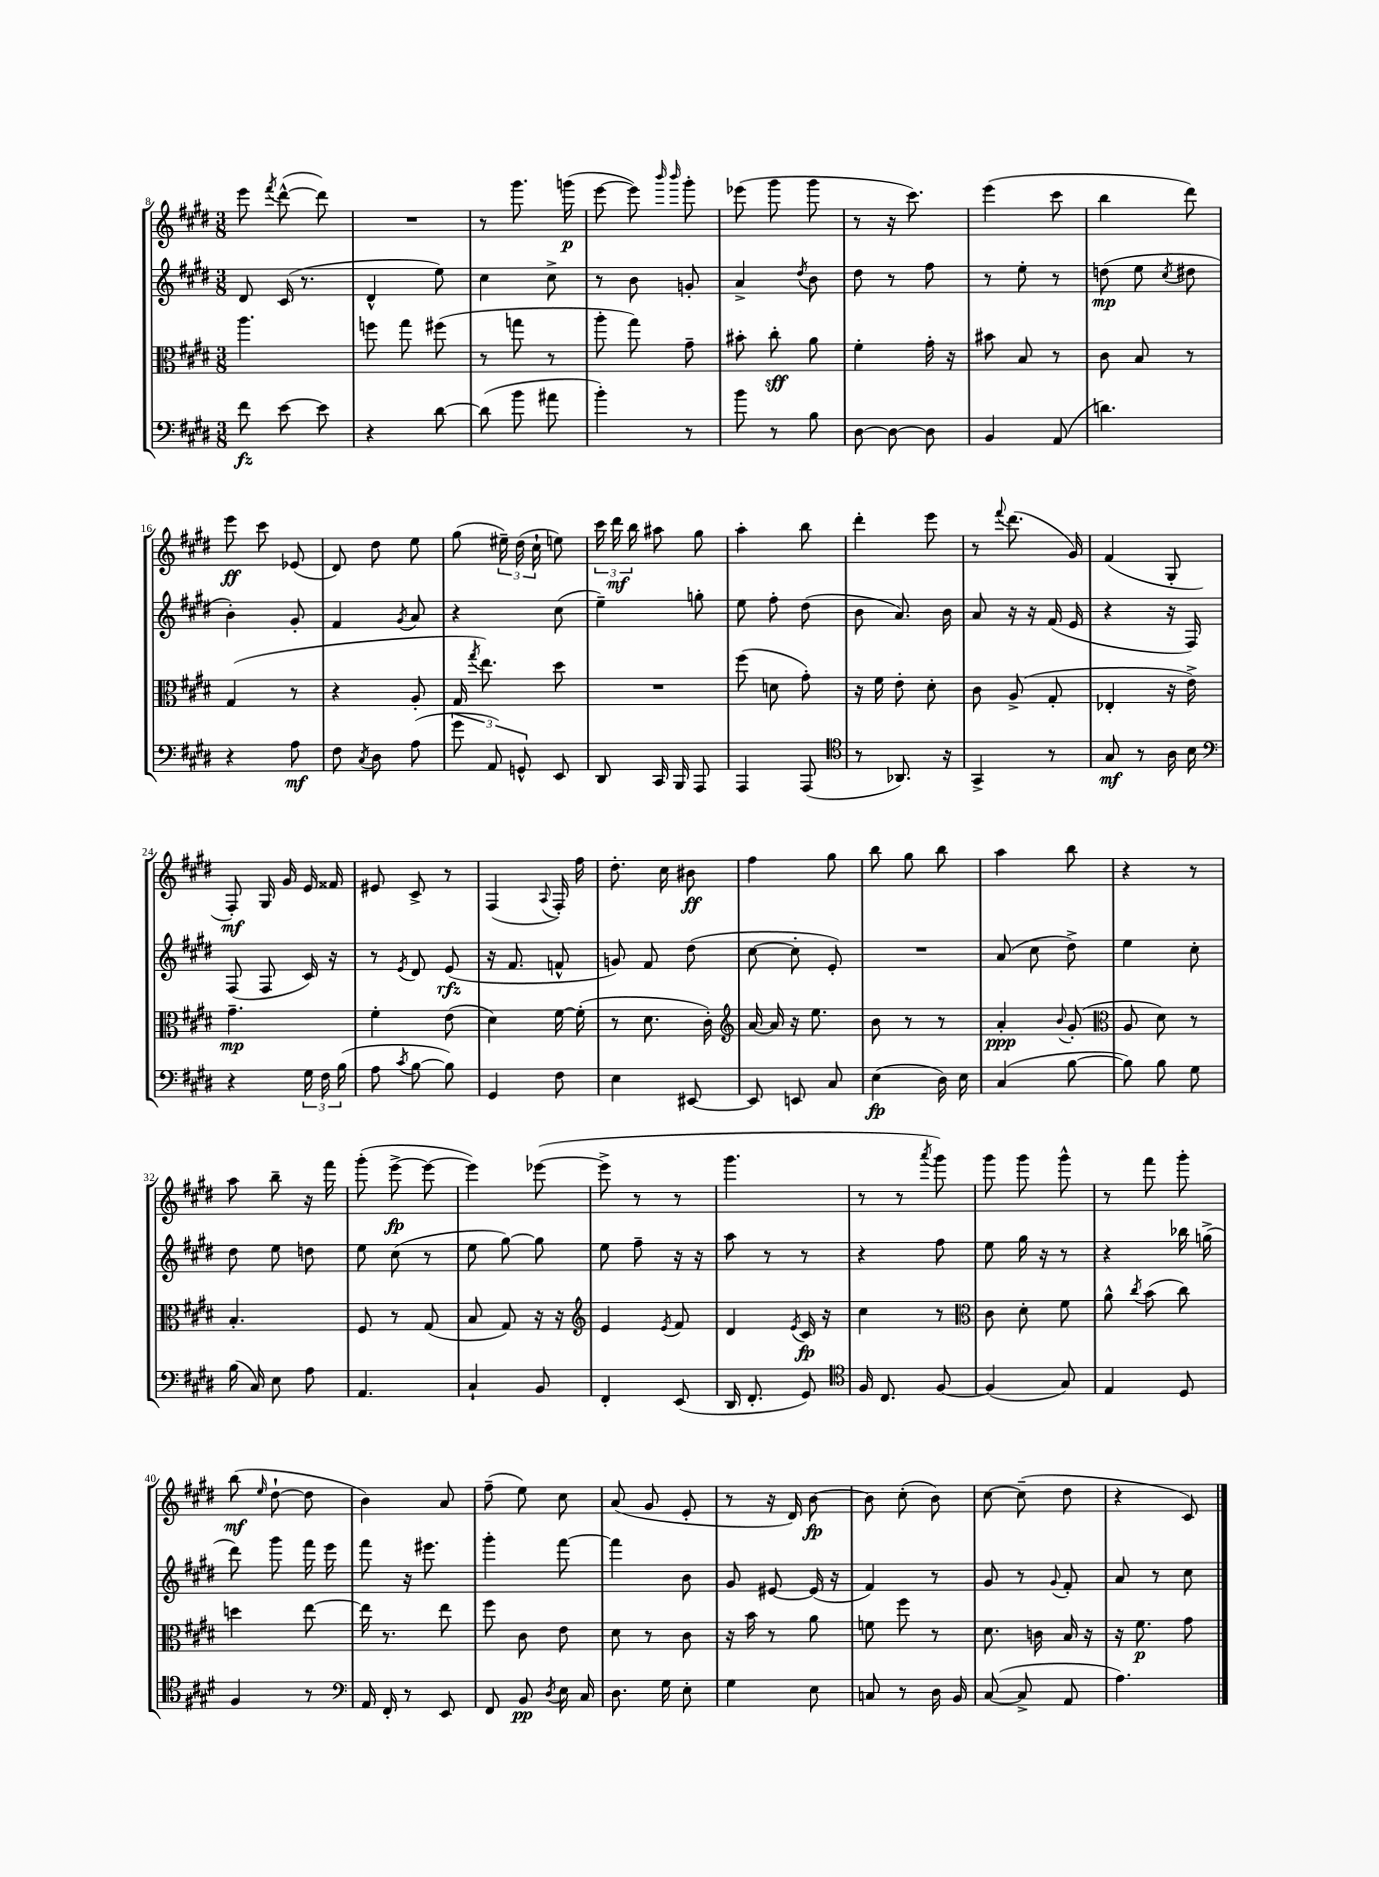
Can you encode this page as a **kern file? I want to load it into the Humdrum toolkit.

**kern	**kern	**kern	**kern
*staff4	*staff3	*staff2	*staff1
*clefF4	*clefC3	*clefG2	*clefG2
*k[f#c#g#d#]	*k[f#c#g#d#]	*k[f#c#g#d#]	*k[f#c#g#d#]
*M3/8	*M3/8	*M3/8	*M3/8
8f#	4.aa	8d#	8eee
.	.	.	8qfff#
[8e	.	(16c#	([8ddd#^^
.	.	8.r	.
8e]	.	.	8ddd#])
=	=	=	=
4r	8ff	4d#^^	4.r
.	8gg#	.	.
[8d#	(8ff#	8ee)	.
=	=	=	=
(8d#]	8r	4cc#	8r
8b	8gg	.	8.ggg#
8a#	8r	8cc#^	.
.	.	.	(16ggg
=	=	=	=
4b')	8aa'	8r	[8eee
.	8gg#)	8b	8eee])
.	.	.	16qqbbb
.	.	.	16qqbbb
8r	8g#~	8g'	8ggg#'
=	=	=	=
8b	8b#'	4a^	(8eee-
8r	8cc#'	.	8ggg#
.	.	8qdd#	.
8B	8a	8b	8ggg#
=	=	=	=
[8D#	4f#'	8dd#	8r
8D#_	.	8r	16r
.	.	.	8.ccc#)
8D#]	16g#'	8ff#	.
.	16r	.	.
=	=	=	=
4BB	8b#	8r	(4eee
.	8B	8ee'	.
(8AA	8r	8r	8ccc#
=	=	=	=
4.d)	8c#	(8dd	4bb
.	8B	8ee	.
.	.	8qcc#	.
.	8r	8dd#	8ddd#)
=	=	=	=
4r	(4G#	4b')	8eee
.	.	.	8ccc#
8A	8r	8g#'	(8e-
=	=	=	=
8F#	4r	4f#	8d#)
8qC#	.	.	.
8D#	.	.	8dd#
.	.	8qg#	.
(8A	8A'	8a	8ee
=	=	=	=
12g#	16G#	4r	(8gg#
.	8qgg#	.	.
.	8.ee)	.	.
12AA)	.	.	.
.	.	.	24ee#~)
12GG^^	.	.	(24dd#
.	.	.	24cc#`
8EE	8dd#	(8cc#	8ee)
=	=	=	=
8DD#	4.r	4ee~)	24ccc#
.	.	.	24ddd#
.	.	.	24bb
16CC#	.	.	8aa#
16BBB	.	.	.
8AAA	.	8gg'	8gg#
=	=	=	=
4AAA	(8ff#	8ee	4aa'
.	8d	8ff#'	.
(8AAA	8g#')	(8dd#	8bb
=	=	=	=
*clefC4	*	*	*
8r	16r	8b	4ddd#'
.	16f#	.	.
8.AA-)	8e'	8.a)	.
.	8d#'	.	8eee
16r	.	16b	.
=	=	=	=
4GG#^	8c#	8a	8r
.	.	.	8qqfff#
.	(8A^	16r	(8.ddd#
.	.	16r	.
8r	8G#'	(16f#	.
.	.	16e	16g#)
=	=	=	=
8G#	4E-'	4r	(4f#
8r	.	.	.
16A	16r	16r	8G#'
16B	16e^)	16F#)	.
=	=	=	=
*clefF4	*	*	*
4r	4.g#~	(8F#	8F#')
.	.	8F#	16G#
.	.	.	16g#
24G#	.	16c#)	16e
24F#	.	.	.
.	.	16r	16f##
(24B	.	.	.
=	=	=	=
8A	4f#'	8r	8e#
8qc#	.	8qe	.
[8B	.	8d#	8c#^
8B])	(8e	(8e	8r
=	=	=	=
4GG#	4d#)	16r	(4F#
.	.	8.f#	.
.	.	.	8qqA
8F#	[16f#	8f^^	16F#')
.	(16f#']	.	16ff#
=	=	=	=
4E	8r	8g)	8.dd#'
.	8.d#	8f#	.
.	.	.	16cc#
[8EE#	.	(8dd#	8b#
.	16c#')	.	.
=	=	=	=
*	*clefG2	*	*
8EE#]	[16a	[8cc#	4ff#
.	16a]	.	.
8EE	16r	8cc#']	.
.	8.ee	.	.
8C#	.	8e')	8gg#
=	=	=	=
(4E	8b	4.r	8bb
.	8r	.	8gg#
16D#)	8r	.	8bb
16E	.	.	.
=	=	=	=
(4C#	4a'	(8a	4aa
.	.	8cc#	.
.	8qqb	.	.
[8B	(8g#'	8dd#^)	8bb
=	=	=	=
*	*clefC3	*	*
8B])	8A	4ee	4r
8B	8d#)	.	.
8G#	8r	8cc#'	8r
=	=	=	=
(16B	4.B'	8dd#	8aa
16C#)	.	.	.
8E	.	8ee	8bb~
8A	.	8dd	16r
.	.	.	16fff#
=	=	=	=
4.AA	8F#	8ee	(8ggg#'
.	8r	(8cc#	[8eee^
.	(8G#	8r	8eee_
=	=	=	=
4C#`	8B	8ee	4eee])
.	8G#)	[8gg#)	.
8BB	16r	8gg#]	([8eee-
.	16r	.	.
=	=	=	=
*	*clefG2	*	*
4FF#'	4e	8ee	8eee-^]
.	.	8ff#~	8r
.	8qe	.	.
(8EE	8f#	16r	8r
.	.	16r	.
=	=	=	=
16DD#	4d#	8aa	4.ggg#
8.FF#'	.	.	.
.	.	8r	.
.	8qe	.	.
8GG#)	16c#	8r	.
.	16r	.	.
=	=	=	=
*clefC4	*	*	*
16F#	4cc#	4r	8r
8.C#	.	.	.
.	.	.	8r
.	.	.	8qaaa
[8F#	8r	8ff#	8ggg#)
=	=	=	=
*	*clefC3	*	*
(4F#]	8c#	8ee	8ggg#
.	8d#'	16gg#	8ggg#
.	.	16r	.
8G#)	8f#	8r	8ggg#^^
=	=	=	=
4E	8a^^	4r	8r
.	8qcc#	.	.
.	(8b	.	8fff#
8D#	8cc#)	16bb-	8ggg#'
.	.	(16gg^	.
=	=	=	=
4F#	4dd	8ddd#)	(8bb
.	.	.	16qqee
.	.	8ggg#	[8dd#`
8r	[8ee	16fff#	8dd#]
.	.	16eee	.
=	=	=	=
*clefF4	*	*	*
16AA	16ee]	8fff#	4b)
16FF#'	8.r	.	.
8r	.	16r	.
.	.	8.eee#	.
8EE	8ee	.	8a
=	=	=	=
8FF#	8ff#	4ggg#'	(8ff#~
8BB	8c#	.	8ee)
8qD#	.	.	.
16E	8e	[8fff#	8cc#
16C#	.	.	.
=	=	=	=
8.D#	8d#	4fff#]	(8a
.	8r	.	8g#
16G#	.	.	.
8E'	8c#	8b	8e'
=	=	=	=
4G#	16r	8g#	8r
.	16b	.	.
.	8r	[8e#	16r
.	.	.	16d#)
8E	8a	(16e#]	[8b
.	.	16r	.
=	=	=	=
8C	8f	4f#)	8b]
8r	8ff#	.	(8cc#'
16D#	8r	8r	8b)
16BB	.	.	.
=	=	=	=
([8C#	8.d#	8g#	[8cc#
8C#^]	.	8r	(8cc#~]
.	16c	.	.
.	.	8qqg#	.
8AA	16B	8f#'	8dd#
.	16r	.	.
=	=	=	=
4.A)	16r	8a	4r
.	8.f#	.	.
.	.	8r	.
.	8g#	8cc#	8c#)
==	==	==	==
*-	*-	*-	*-
